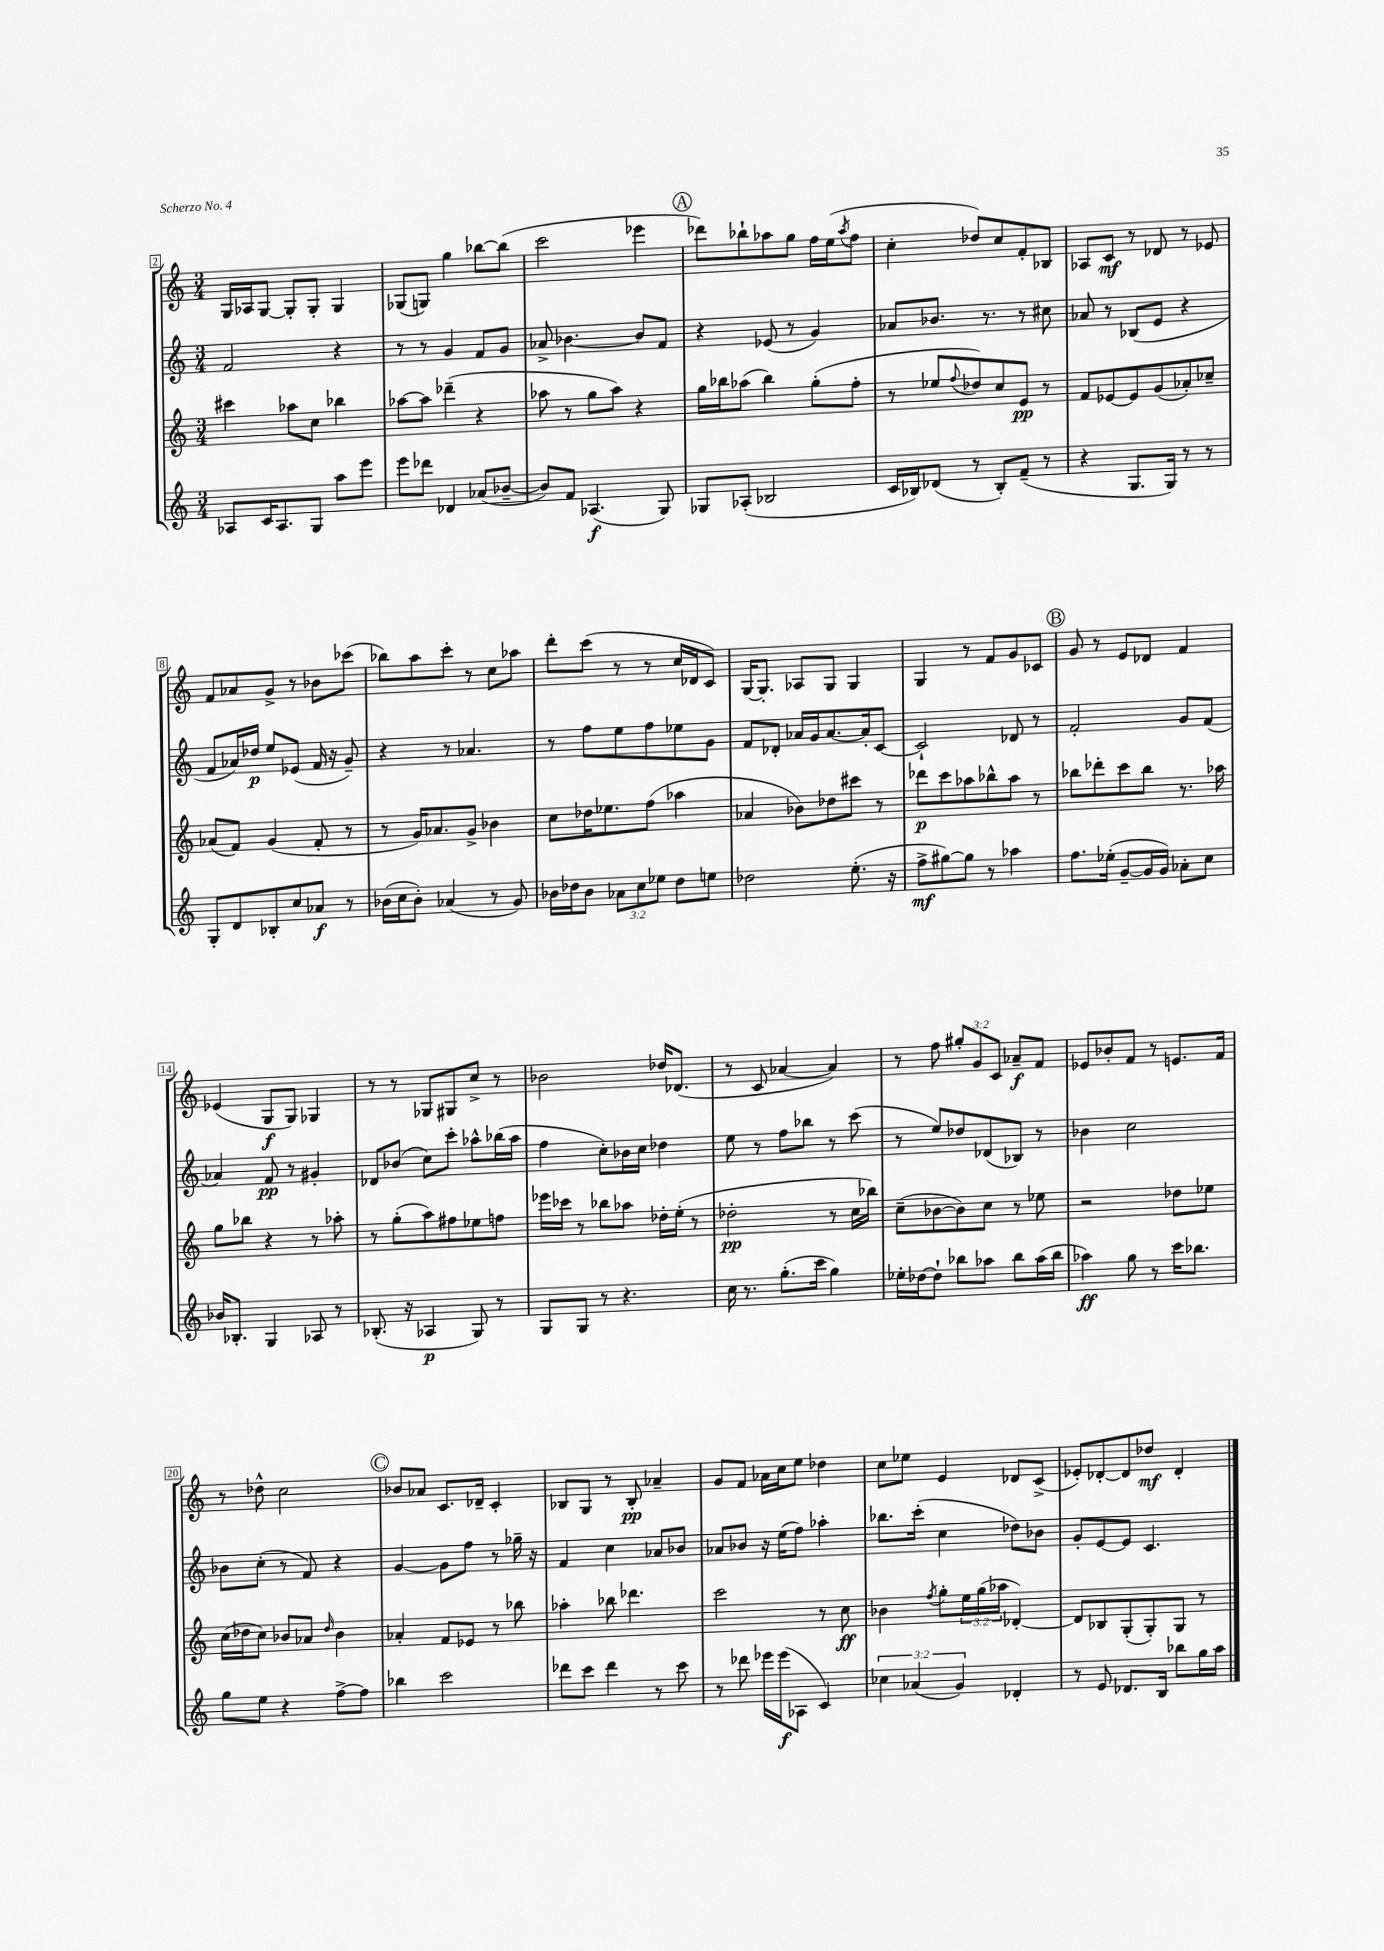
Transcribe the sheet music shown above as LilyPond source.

<<
\new StaffGroup <<
\new Staff = "s0" {
    \clef treble \key c \major \numericTimeSignature \time 3/4 \override Staff.TupletNumber.text = #tuplet-number::calc-fraction-text
    g16 aes16 g8~ g8-. g8-. g4 |
    ges8( g8) g''4 bes''8~ bes''8( |
    c'''2 ees'''4 |
    \mark \markup { \circle "A" } des'''8) bes''8-! aes''8 g''8 f''16 e''16( \acciaccatura { aes''8 } f''8 |
    c''4-. des''8) c''8 f'8-. bes8 |
    aes8 c'8\mf r8 des'8 r8 ees'8 |
    f'8 aes'8 g'8-> r8 bes'8 ces'''8( |
    bes''8) a''8 c'''8-. r8 c''8 aes''8 |
    d'''8-. c'''8( r8 r8 c''16 des'16 c'8) |
    g16~ g8.-. aes8 g8 g4 |
    g4 r8 f'8 g'8 ces'8 |
    \mark \markup { \circle "B" } g'8 r8 e'8 des'8 f'4 |
    ees'4( g8\f g8) ges4 |
    r8 r8 ges8 gis8 c''8-> r8 |
    bes'2 des''16 des'8.( |
    r8 c'8 aes'4~ aes'4) |
    r8 f''8 \tuplet 3/2 { gis''8-. g'8 c'8 } aes'8--\f f'8 |
    ees'8 bes'8-. f'8 r8 e'8. f'16 |
    r8 des''8-^ c''2 |
    \mark \markup { \circle "C" } bes'8 aes'8 c'8. des'16-- c'4-. |
    bes8 g8 r8 bes8-.\pp aes'4-- |
    g'8 f'8 aes'16 c''16 e''8 des''4 |
    c''8 ees''8 e'4 des'8 c'8->( |
    ees'8-.) des'8~-. des'8 des''8\mf des'4-. \bar "|." |
}
\new Staff = "s1" {
    \clef treble \key c \major \numericTimeSignature \time 3/4
    f'2 r4 |
    r8 r8 g'4 f'8 g'8 |
    aes'8-> bes'4.~ bes'8 f'8 |
    \mark \markup { \circle "A" } r4 ees'8( r8 g'4) |
    aes'8 bes'8. r8. r8 cis''8 |
    aes'8 r8 bes8( e'8 r4 |
    f'8 aes'16) des''16\p e''8 ees'8( f'16 r16 g'8--) |
    r4 r8 aes'4. |
    r8 f''8 e''8 f''8 ees''8 g'8 |
    f'8 des'8-. aes'16 g'16 aes'8.~ aes'16-. c'8~ |
    c'2-! des'8 r8 |
    \mark \markup { \circle "B" } f'2-. g'8 f'8( |
    aes'4) f'8\pp r8 gis'4-. |
    des'8 bes'8( c''8) c'''8-. aes''8-^ bes''16( aes''16 |
    f''4 c''8-.) bes'16 c''16 des''4 |
    e''8 r8 f''8 bes''8 r8 c'''8( |
    r8 e''8) des''8 des'8( bes8) r8 |
    bes'4 c''2 |
    bes'8 c''8-.( r8 f'8) r4 |
    \mark \markup { \circle "C" } g'4~ g'8 f''8 r8 ges''16-- r16 |
    f'4 c''4 aes'8 bes'8 |
    aes'8 bes'8 r16 e''16( f''8) aes''4-. |
    bes''8. c'''16-.( c''4 des''8) bes'8 |
    g'8-. e'8~ e'8 c'4. \bar "|." |
}
\new Staff = "s2" {
    \clef treble \key c \major \numericTimeSignature \time 3/4 \override Staff.TupletNumber.text = #tuplet-number::calc-fraction-text
    cis'''4 aes''8 c''8 bes''4 |
    aes''8~ aes''8 des'''4--( r4 |
    aes''8 r8 g''8 aes''8) r4 |
    \mark \markup { \circle "A" } g''16 bes''16 aes''8( bes''4) g''8-.( f''8-. |
    r8 ees''8 \appoggiatura { f''8 } des''8) c''8 e'8\pp r8 |
    f'8 ees'8~ ees'8 g'8( aes'8-.) ces''8-- |
    aes'8( f'8) g'4( f'8-. r8 |
    r8 g'16) aes'8. g'8-> bes'4 |
    c''8 des''16 ees''8. f''8( aes''4 |
    aes'4 bes'8) des''8 cis'''8 r8 |
    des'''8\p c'''8 aes''8 bes''8-^ aes''8 r8 |
    \mark \markup { \circle "B" } bes''8 des'''8-. c'''8 bes''8 r8. aes''16 |
    g''8 bes''8 r4 r8 aes''8-. |
    r8 g''8-.( a''8) fis''8 ees''8 f''8 |
    ees'''16 ces'''16 r8 bes''8 aes''8 des''16-. e''16-.( r8 |
    des''2-.\pp r8 c''16 bes''16) |
    c''8--( bes'8~ bes'8) c''8 r8 ees''8 |
    r2 des''8 ees''8 |
    c''16( des''16 c''8) bes'8 aes'8 \grace { des''16 } bes'4 |
    \mark \markup { \circle "C" } aes'4-. f'8 ees'8 r8 bes''8 |
    aes''4-. bes''8 des'''4. |
    c'''2 r8 c''8\ff |
    bes'4 \acciaccatura { f''8 } g''8-. \tuplet 3/2 { e''16 g''16( aes''16 } des'4~-.) |
    des'8 bes8 g8-.( g8-.) g8 r8 \bar "|." |
}
\new Staff = "s3" {
    \clef treble \key c \major \numericTimeSignature \time 3/4 \override Staff.TupletNumber.text = #tuplet-number::calc-fraction-text
    aes8 c'16 aes8. g8 a''8 e'''8 |
    e'''8 des'''8 des'4 aes'8( bes'8~-- |
    bes'8) f'8 aes4.\f( g8) |
    \mark \markup { \circle "A" } ges8 aes8-.( bes2 |
    c'16 bes16) des'8( r8 bes8-.) f'8--( r8 |
    r4 g8. g16) r8 r8 |
    g8-. d'8 bes8-. c''8 aes'8\f r8 |
    bes'16( c''16 bes'8-.) aes'4( r8 g'8) |
    bes'16 des''16 bes'8 \tuplet 3/2 { aes'8 c''8 ees''8 } des''8 e''8 |
    des''2 e''8.-.( r16 |
    f''8->\mf gis''8~) gis''8 r8 aes''4 |
    \mark \markup { \circle "B" } f''8. ees''16-.( g'8~-- g'16 g'16) aes'8-. c''8 |
    bes'16 bes8.-. g4 aes8 r8 |
    bes8.-.( r16 aes4\p g8) r8 |
    g8 g8 r8 r4. |
    c''16 r8. g''8.-.( c'''16 g''4) |
    ees''16-. des''16~ des''8-! bes''8 aes''8 bes''8 aes''16( bes''16 |
    aes''4\ff) g''8 r8 c'''16 bes''8. |
    g''8 e''8 r4 f''8~-> f''8 |
    \mark \markup { \circle "C" } bes''4 c'''2 |
    des'''8 c'''8 des'''4 r8 c'''8 |
    r8 des'''8 ees'''16 ees'''16\f( aes8 c'4) |
    \tuplet 3/2 { ces''4 aes'4( g'4) } des'4-. |
    r8 e'8 des'8. b16 bes''8 g''16 a''16 \bar "|." |
}
>>
>>
\layout { \context { \Score currentBarNumber = #2 \override BarNumber.stencil = #(make-stencil-boxer 0.1 0.3 ly:text-interface::print) } }
